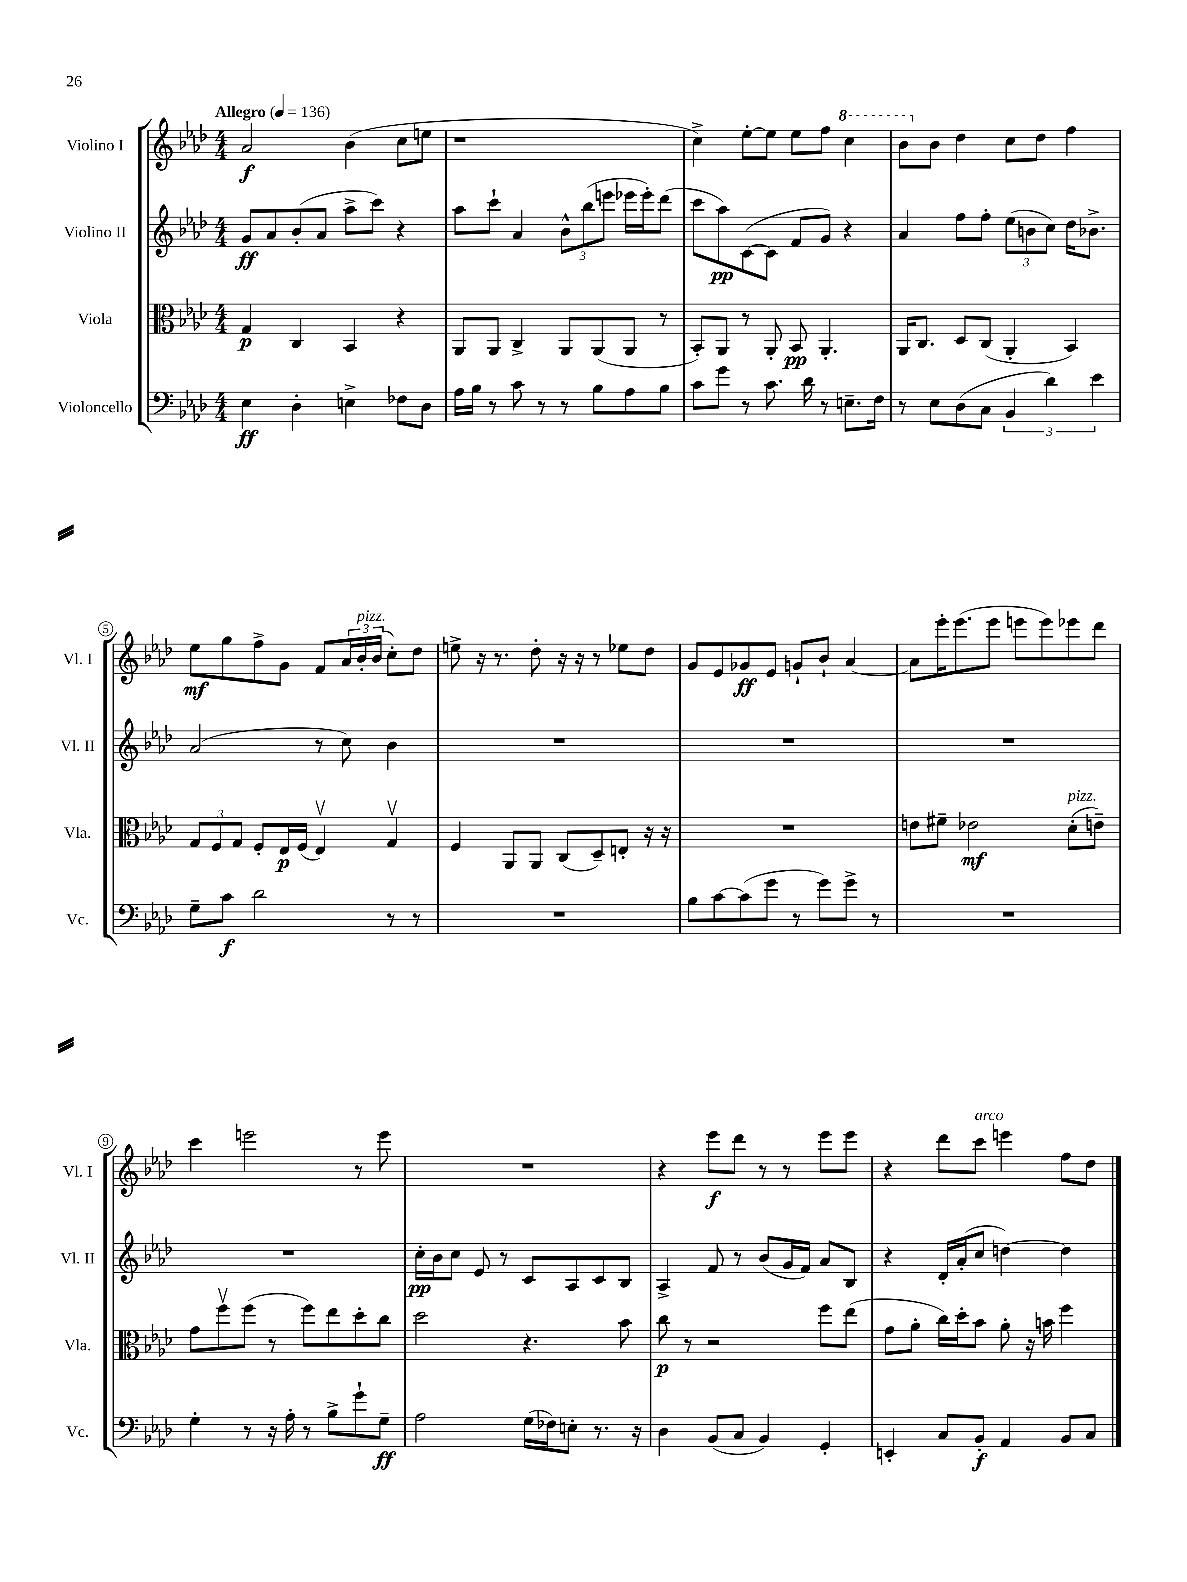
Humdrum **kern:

**kern	**kern	**kern	**kern
*staff4	*staff3	*staff2	*staff1
*clefF4	*clefC3	*clefG2	*clefG2
*k[b-e-a-d-]	*k[b-e-a-d-]	*k[b-e-a-d-]	*k[b-e-a-d-]
*M4/4	*M4/4	*M4/4	*M4/4
*MM136	*MM136	*MM136	*MM136
4E-	4G	8g	2a-
.	.	8a-	.
4D-'	4C	(8b-'	.
.	.	8a-	.
4E^	4BB-	8aa-^	(4b-
.	.	8ccc)	.
8F-	4r	4r	8cc
8D-	.	.	8ee
=	=	=	=
16A-	8AA-	8aa-	1r
16B-	.	.	.
8r	8AA-	8ccc`	.
8c	4C^	4a-	.
8r	.	.	.
8r	8AA-	12b-^^	.
.	.	(12bb-	.
8B-	(8AA-	.	.
.	.	12eee	.
8A-	8AA-	16eee-	.
.	.	16eee-')	.
8B-	8r	(8ddd-	.
=	=	=	=
8c	8BB-')	8ccc	4cc^)
8g	8AA-	8aa-)	.
8r	8r	([8c	[8ee-'
8.c	8AA-'	8c]	8ee-]
.	8BB-	8f	8ee-
16d-	.	.	.
8r	4.AA-'	8g)	8ff
8.E~	.	4r	4ccc
16F	.	.	.
=	=	=	=
8r	16AA-	4a-	8bb-
.	8.C	.	.
8E-	.	.	8b-
(8D-	8D-	8ff	4dd-
8C	(8C	8ff'	.
6BB-	4AA-'	(12ee-	8cc
.	.	12b	.
.	.	.	8dd-
6d-)	.	12cc)	.
.	4BB-)	16dd-	4ff
.	.	8.b-^	.
6e-	.	.	.
=	=	=	=
8G~	12G	(2a-	8ee-
.	12F	.	.
8c	.	.	8gg
.	12G	.	.
2d-	8F'	.	8ff^
.	16E-	.	8g
.	(16F	.	.
.	4E-v)	8r	8f
.	.	8cc)	24a-
.	.	.	24b-'
.	.	.	(24b-
8r	4Gv	4b-	8cc')
8r	.	.	8dd-
=	=	=	=
1r	4F	1r	8ee^
.	.	.	16r
.	.	.	8.r
.	8AA-	.	.
.	8AA-	.	8dd-'
.	(8C	.	16r
.	.	.	16r
.	8D-~)	.	8r
.	8E'	.	8ee-
.	16r	.	8dd-
.	16r	.	.
=	=	=	=
8B-	1r	1r	8g
[8c	.	.	8e-
(8c]	.	.	8g-
8g	.	.	8e-
8r	.	.	8g`
8g)	.	.	8b-`
8g^	.	.	[4a-
8r	.	.	.
=	=	=	=
1r	8e	1r	8a-]
.	8f#~	.	16eee-'
.	.	.	(8.eee-
.	2e-	.	.
.	.	.	8eee-
.	.	.	8eee
.	.	.	8eee)
.	(8d-'	.	8eee-
.	8e~)	.	8ddd-
=	=	=	=
4G'	8g	1r	4ccc
.	8ffv	.	.
8r	(8ff	.	2eee
16r	8r	.	.
16A-'	.	.	.
8r	8ff)	.	.
8B-^	8ee-	.	.
8g`	8dd-'	.	8r
8G~	8cc	.	8eee
=	=	=	=
2A-	2dd-	16cc'	1r
.	.	16b-	.
.	.	8cc	.
.	.	8e-	.
.	.	8r	.
(16G	4.r	8c	.
16F-)	.	.	.
8E'	.	8A-	.
8.r	.	8c	.
.	8b-	8B-	.
16r	.	.	.
=	=	=	=
4D-	8cc	4A-^	4r
.	8r	.	.
(8BB-	2r	8f	8eee-
8C	.	8r	8ddd-
4BB-)	.	(8b-	8r
.	.	16g	8r
.	.	16f)	.
4GG'	8ff	8a-	8eee-
.	(8ee-	8B-	8eee-
=	=	=	=
4EE'	8g	4r	4r
.	8a-'	.	.
8C	16cc)	16d-'	8ddd-
.	16dd-'	(16a-'	.
8BB-'	8b-	8cc	8ccc
4AA-	8a-'	[4dd)	4eee
.	16r	.	.
.	16b	.	.
8BB-	4ff	4dd]	8ff
8C	.	.	8dd-
==	==	==	==
*-	*-	*-	*-
